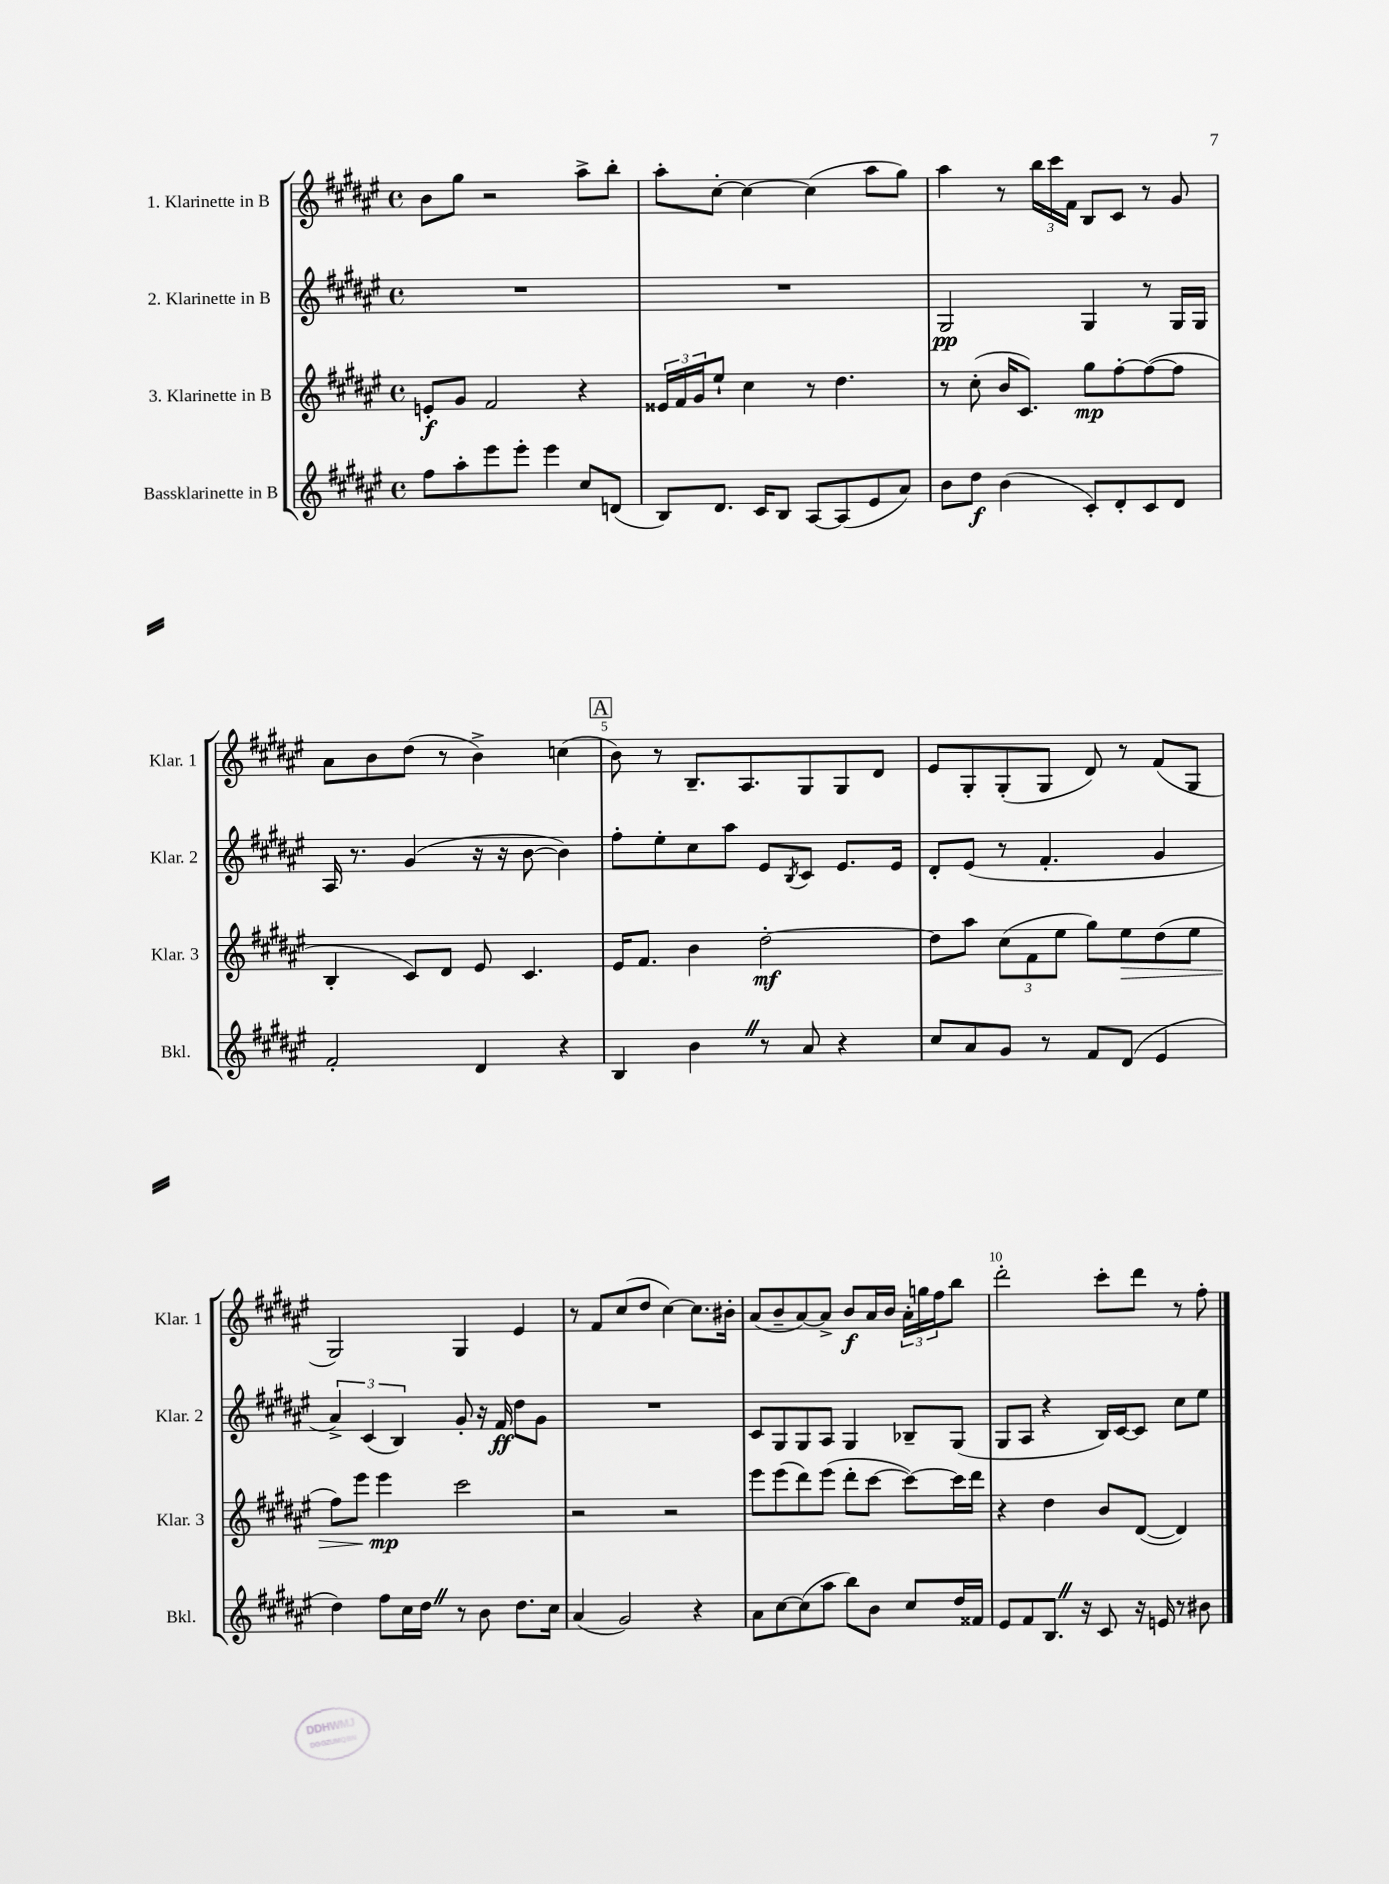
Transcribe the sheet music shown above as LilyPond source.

<<
\new StaffGroup <<
\new Staff = "s0" \with { instrumentName = "1. Klarinette in B" shortInstrumentName = "Klar. 1" } {
    \clef treble \key fis \major \defaultTimeSignature \time 4/4
    b'8 gis''8 r2 ais''8-> b''8-. |
    ais''8-. cis''8~-. cis''4~ cis''4( ais''8 gis''8) |
    ais''4 r8 \tuplet 3/2 { b''16 cis'''16 fis'16 } b8 cis'8 r8 gis'8 |
    ais'8 b'8 dis''8( r8 b'4->) c''4( |
    \mark \markup { \box "A" } b'8) r8 b8.-- ais8. gis8 gis8 dis'8 |
    eis'8 gis8-. gis8-.( gis8 dis'8) r8 fis'8( gis8 |
    gis2) gis4 eis'4 |
    r8 fis'8 cis''8( dis''8 cis''4~) cis''8. bis'16-. |
    ais'8( b'8-- ais'8~) ais'8-> b'8\f ais'16 b'16 \tuplet 3/2 { ais'16-. g''16 fis''16 } b''8 |
    dis'''2-. cis'''8-. dis'''8 r8 fis''8-. \bar "|." |
}
\new Staff = "s1" \with { instrumentName = "2. Klarinette in B" shortInstrumentName = "Klar. 2" } {
    \clef treble \key fis \major \defaultTimeSignature \time 4/4
    R1 |
    R1 |
    gis2\pp gis4 r8 gis16 gis16 |
    ais16 r8. gis'4( r16 r16 b'8~ b'4) |
    \mark \markup { \box "A" } fis''8-. eis''8-. cis''8 ais''8 eis'8 \acciaccatura { b8 } cis'8 eis'8. eis'16 |
    dis'8-. eis'8( r8 fis'4.-. gis'4 |
    \tuplet 3/2 { ais'4->) cis'4( b4) } gis'8-. r16 fis'16\ff dis''8 gis'8 |
    R1 |
    cis'8 gis8 gis8 ais8 gis4 bes8-- gis8( |
    gis8 ais8 r4 b16) cis'16~ cis'8 cis''8 eis''8 \bar "|." |
}
\new Staff = "s2" \with { instrumentName = "3. Klarinette in B" shortInstrumentName = "Klar. 3" } {
    \clef treble \key fis \major \defaultTimeSignature \time 4/4
    e'8-.\f gis'8 fis'2 r4 |
    \tuplet 3/2 { eisis'16 fis'16 gis'16 } eis''8-! cis''4 r8 dis''4. |
    r8 cis''8-.( b'16 cis'8.) gis''8\mp fis''8~-. fis''8~( fis''8 |
    b4-. cis'8) dis'8 eis'8 cis'4. |
    \mark \markup { \box "A" } eis'16 fis'8. b'4 dis''2~-.\mf |
    dis''8 ais''8 \tuplet 3/2 { cis''8( fis'8 eis''8 } gis''8) eis''8\> dis''8( eis''8 |
    fis''8) eis'''8 eis'''4\mp\! cis'''2 |
    r2 r2 |
    eis'''8 eis'''8( dis'''8) eis'''8( dis'''8-. cis'''8~ cis'''8~) cis'''16 dis'''16 |
    r4 dis''4 b'8 dis'8~( dis'4) \bar "|." |
}
\new Staff = "s3" \with { instrumentName = "Bassklarinette in B" shortInstrumentName = "Bkl." } {
    \clef treble \key fis \major \defaultTimeSignature \time 4/4
    fis''8 ais''8-. eis'''8 eis'''8-. eis'''4 cis''8 d'8( |
    b8) dis'8. cis'16 b8 ais8~ ais8( eis'8 ais'8) |
    b'8 dis''8\f b'4( cis'8-.) dis'8-. cis'8 dis'8 |
    fis'2-. dis'4 r4 |
    \mark \markup { \box "A" } b4 b'4 \once \override BreathingSign.text = \markup { \musicglyph "scripts.caesura.straight" } \breathe r8 ais'8 r4 |
    cis''8 ais'8 gis'8 r8 fis'8 dis'8( eis'4 |
    dis''4) fis''8 cis''16 dis''16 \once \override BreathingSign.text = \markup { \musicglyph "scripts.caesura.straight" } \breathe r8 b'8 dis''8. cis''16 |
    ais'4( gis'2) r4 |
    ais'8 cis''8~ cis''8( ais''8 b''8) b'8 cis''8 dis''16 fisis'16 |
    eis'8 fis'8 b8. \once \override BreathingSign.text = \markup { \musicglyph "scripts.caesura.straight" } \breathe r16 cis'8 r16 e'16 r8 bis'8 \bar "|." |
}
>>
>>
\layout { \context { \Score \override BarNumber.break-visibility = ##(#f #t #t) barNumberVisibility = #(every-nth-bar-number-visible 5) } }
